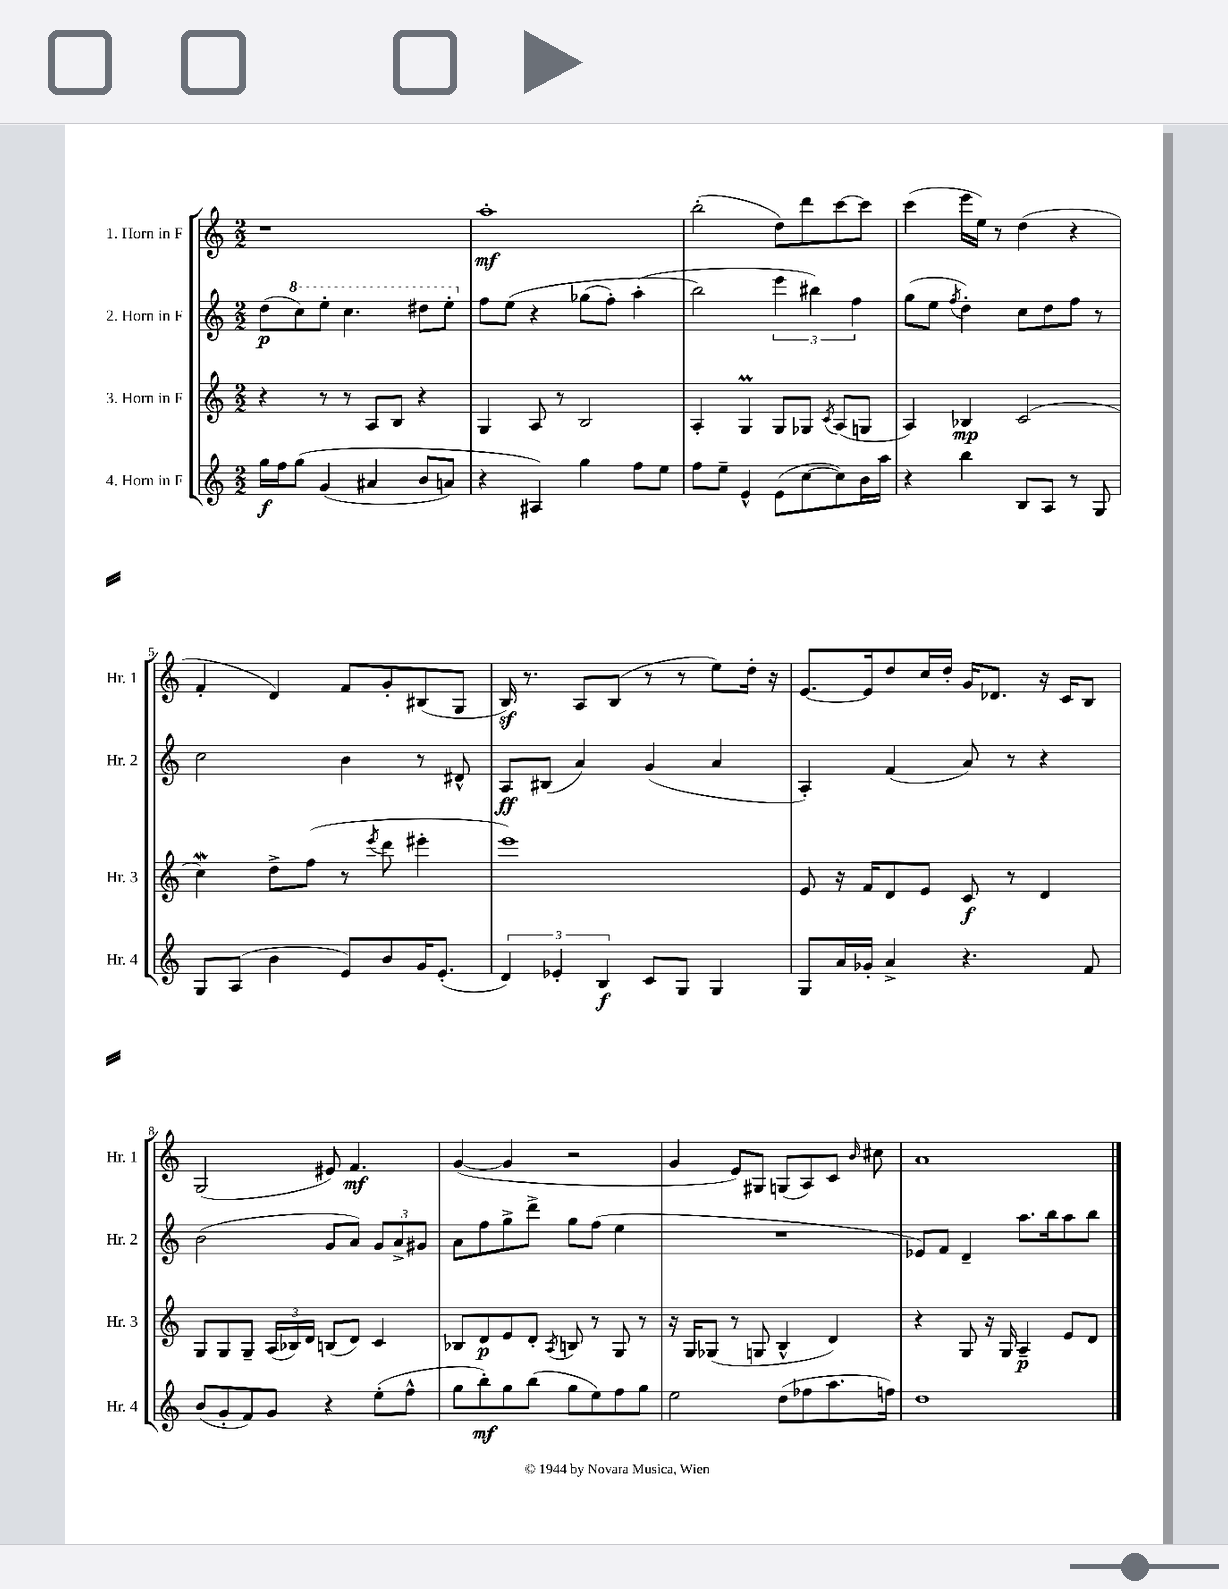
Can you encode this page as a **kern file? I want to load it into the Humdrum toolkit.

**kern	**dynam	**kern	**dynam	**kern	**dynam	**kern	**dynam
*part4	*part4	*part3	*part3	*part2	*part2	*part1	*part1
*staff4	*staff4	*staff3	*staff3	*staff2	*staff2	*staff1	*staff1
*I"4. Horn in F	*	*I"3. Horn in F	*	*I"2. Horn in F	*	*I"1. Horn in F	*
*I'Hr. 4	*	*I'Hr. 3	*	*I'Hr. 2	*	*I'Hr. 1	*
*clefG2	*	*clefG2	*	*clefG2	*	*clefG2	*
*k[]	*	*k[]	*	*k[]	*	*k[]	*
*M2/2	*	*M2/2	*	*M2/2	*	*M2/2	*
=1	=1	=1	=1	=1	=1	=1	=1
16gg\LL	f	4r	.	(8dd\L	p	1r	.
16ff\J	.	.	.	.	.	.	.
*	*	*	*	*8va	*	*	*
(8gg\J	.	.	.	8ccc\)	.	.	.
(4g/	.	8r	.	8eee'\J	.	.	.
.	.	8r	.	4.ccc\	.	.	.
4a#X/	.	8A/L	.	.	.	.	.
.	.	8B/J	.	.	.	.	.
8b/L	.	4r	.	8ddd#X\L	.	.	.
8an/J)	.	.	.	8eee'\J	.	.	.
=2	=2	=2	=2	=2	=2	=2	=2
*	*	*	*	*X8va	*	*	*
4r	.	4G/	.	8ff\L	.	1aa'	mf
.	.	.	.	(8ee\J	.	.	.
4A#X/)	.	8A/	.	4r	.	.	.
.	.	8r	.	.	.	.	.
4gg\	.	2B/	.	(8gg-X\L	.	.	.
.	.	.	.	8ff'\J)	.	.	.
8ff\L	.	.	.	(4aa'\	.	.	.
8ee\J	.	.	.	.	.	.	.
=3	=3	=3	=3	=3	=3	=3	=3
8ff\L	.	4A'/	.	2bb\)	.	(2bb'\	.
8ee~\J	.	.	.	.	.	.	.
4e^^/	.	4GM/	.	.	.	.	.
(8e\L	.	8G/L	.	6eee\	.	8dd\L)	.
[8cc\	.	8G-X/J	.	.	.	8ddd\	.
.	.	.	.	6bb#X\)	.	.	.
.	.	8qc/	.	.	.	.	.
8cc\])	.	(8A/L	.	.	.	[8ccc\	.
.	.	.	.	6ff\	.	.	.
16b\L	.	8Gn/J	.	.	.	8ccc\J]	.
16aa\JJ	.	.	.	.	.	.	.
=4	=4	=4	=4	=4	=4	=4	=4
4r	.	4A/)	.	(8gg\L	.	(4ccc\	.
.	.	.	.	8ee\J	.	.	.
.	.	.	.	8qff/	.	.	.
4bb\	.	4B-X/	mp	4dd'\)	.	16eee\LL	.
.	.	.	.	.	.	16ee\JJ)	.
.	.	.	.	.	.	8r	.
8B/L	.	(2c/	.	8cc\L	.	(4dd\	.
8A/J	.	.	.	8dd\	.	.	.
8r	.	.	.	8ff\J	.	4r	.
8G/	.	.	.	8r	.	.	.
!!LO:LB:g=z
=5	=5	=5	=5	=5	=5	=5	=5
8G/L	.	4ccw\)	.	2cc\	.	4f'/	.
(8A/J	.	.	.	.	.	.	.
4b\	.	8dd^\L	.	.	.	4d/)	.
.	.	(8ff\J	.	.	.	.	.
8e/L)	.	8r	.	4b\	.	8f/L	.
.	.	8qeee/	.	.	.	.	.
8b/	.	8ddd\	.	.	.	8g'/	.
16g/K	.	4eee#X'\	.	8r	.	(8B#X/	.
(8.e'/J	.	.	.	.	.	.	.
.	.	.	.	8d#X^^/	.	8G/J	.
=6	=6	=6	=6	=6	=6	=6	=6
6d/)	.	1eee)	.	8A/L	ff	16Bz/)	.
.	.	.	.	.	.	8.r	.
.	.	.	.	(8B#X/J	.	.	.
6e-X'/	.	.	.	.	.	.	.
.	.	.	.	4a/)	.	8A/L	.
6B/	f	.	.	.	.	.	.
.	.	.	.	.	.	(8B/J	.
8c/L	.	.	.	(4g/	.	8r	.
8G/J	.	.	.	.	.	8r	.
4G/	.	.	.	4a/	.	8ee\L)	.
.	.	.	.	.	.	16dd'\Jk	.
.	.	.	.	.	.	16r	.
=7	=7	=7	=7	=7	=7	=7	=7
8G/L	.	8e/	.	4A'/)	.	[8.e/L	.
16a/L	.	16r	.	.	.	.	.
16g-X'/JJ	.	16f/KL	.	.	.	16e/k]	.
4a^/	.	8d/	.	(4f/	.	8dd/	.
.	.	8e/J	.	.	.	16cc/L	.
.	.	.	.	.	.	16dd'/JJ	.
4.r	.	8c/	f	8a/)	.	16g/KL	.
.	.	.	.	.	.	8.d-X/J	.
.	.	8r	.	8r	.	.	.
.	.	4d/	.	4r	.	16r	.
.	.	.	.	.	.	16c/KL	.
8f/	.	.	.	.	.	8B/J	.
!!LO:LB:g=z
=8	=8	=8	=8	=8	=8	=8	=8
(8b/L	.	8G/L	.	(2b\	.	(2G/	.
8g'/	.	8G/	.	.	.	.	.
8f/)	.	8G~/J	.	.	.	.	.
8g/J	.	(24A/LL	.	.	.	.	.
.	.	24B-X/)	.	.	.	.	.
.	.	24d/JJ	.	.	.	.	.
4r	.	(8Bn/L	.	8g/L	.	8e#X/)	.
.	.	8d/J)	.	8a/J)	.	4.f/	mf
(8ee'\L	.	4c/	.	12g/L	.	.	.
.	.	.	.	12a^/	.	.	.
8ff^^\J	.	.	.	.	.	.	.
.	.	.	.	12g#X/J	.	.	.
=9	=9	=9	=9	=9	=9	=9	=9
8gg\L	.	8B-X/L	.	8a\L	.	([4g/	.
8bb'\)	mf	8d/	p	8ff\	.	.	.
8gg\	.	8e/	.	8gg^\	.	4g/]	.
(8bb\J	.	8d'/J	.	8ddd^\J	.	.	.
.	.	8qA/	.	.	.	.	.
8gg\L	.	8Bn/	.	8gg\L	.	2r	.
8ee\)	.	8r	.	(8ff\J	.	.	.
8ff\	.	8G/	.	4ee\	.	.	.
8gg\J	.	8r	.	.	.	.	.
=10	=10	=10	=10	=10	=10	=10	=10
2ee\	.	16r	.	1r	.	4g/	.
.	.	16G/KL	.	.	.	.	.
.	.	(8G-X/J	.	.	.	.	.
.	.	8r	.	.	.	8e/L)	.
.	.	8Gn/	.	.	.	8G#X/J	.
(8dd\L	.	4B^^/	.	.	.	(8Gn/L	.
8ff-X\	.	.	.	.	.	8A/)	.
8.aa\	.	4d/)	.	.	.	8c/J	.
.	.	.	.	.	.	16qqb/	.
.	.	.	.	.	.	8cc#X\	.
16ffn\Jk)	.	.	.	.	.	.	.
=11	=11	=11	=11	=11	=11	=11	=11
1dd	.	4r	.	8e-X/L)	.	1a	.
.	.	.	.	8f/J	.	.	.
.	.	8G/	.	4d~/	.	.	.
.	.	16r	.	.	.	.	.
.	.	16G/	.	.	.	.	.
.	.	4A~/	p	8.aa\L	.	.	.
.	.	.	.	16bb\k	.	.	.
.	.	8e/L	.	8aa\	.	.	.
.	.	8d/J	.	8bb\J	.	.	.
==	==	==	==	==	==	==	==
*-	*-	*-	*-	*-	*-	*-	*-
